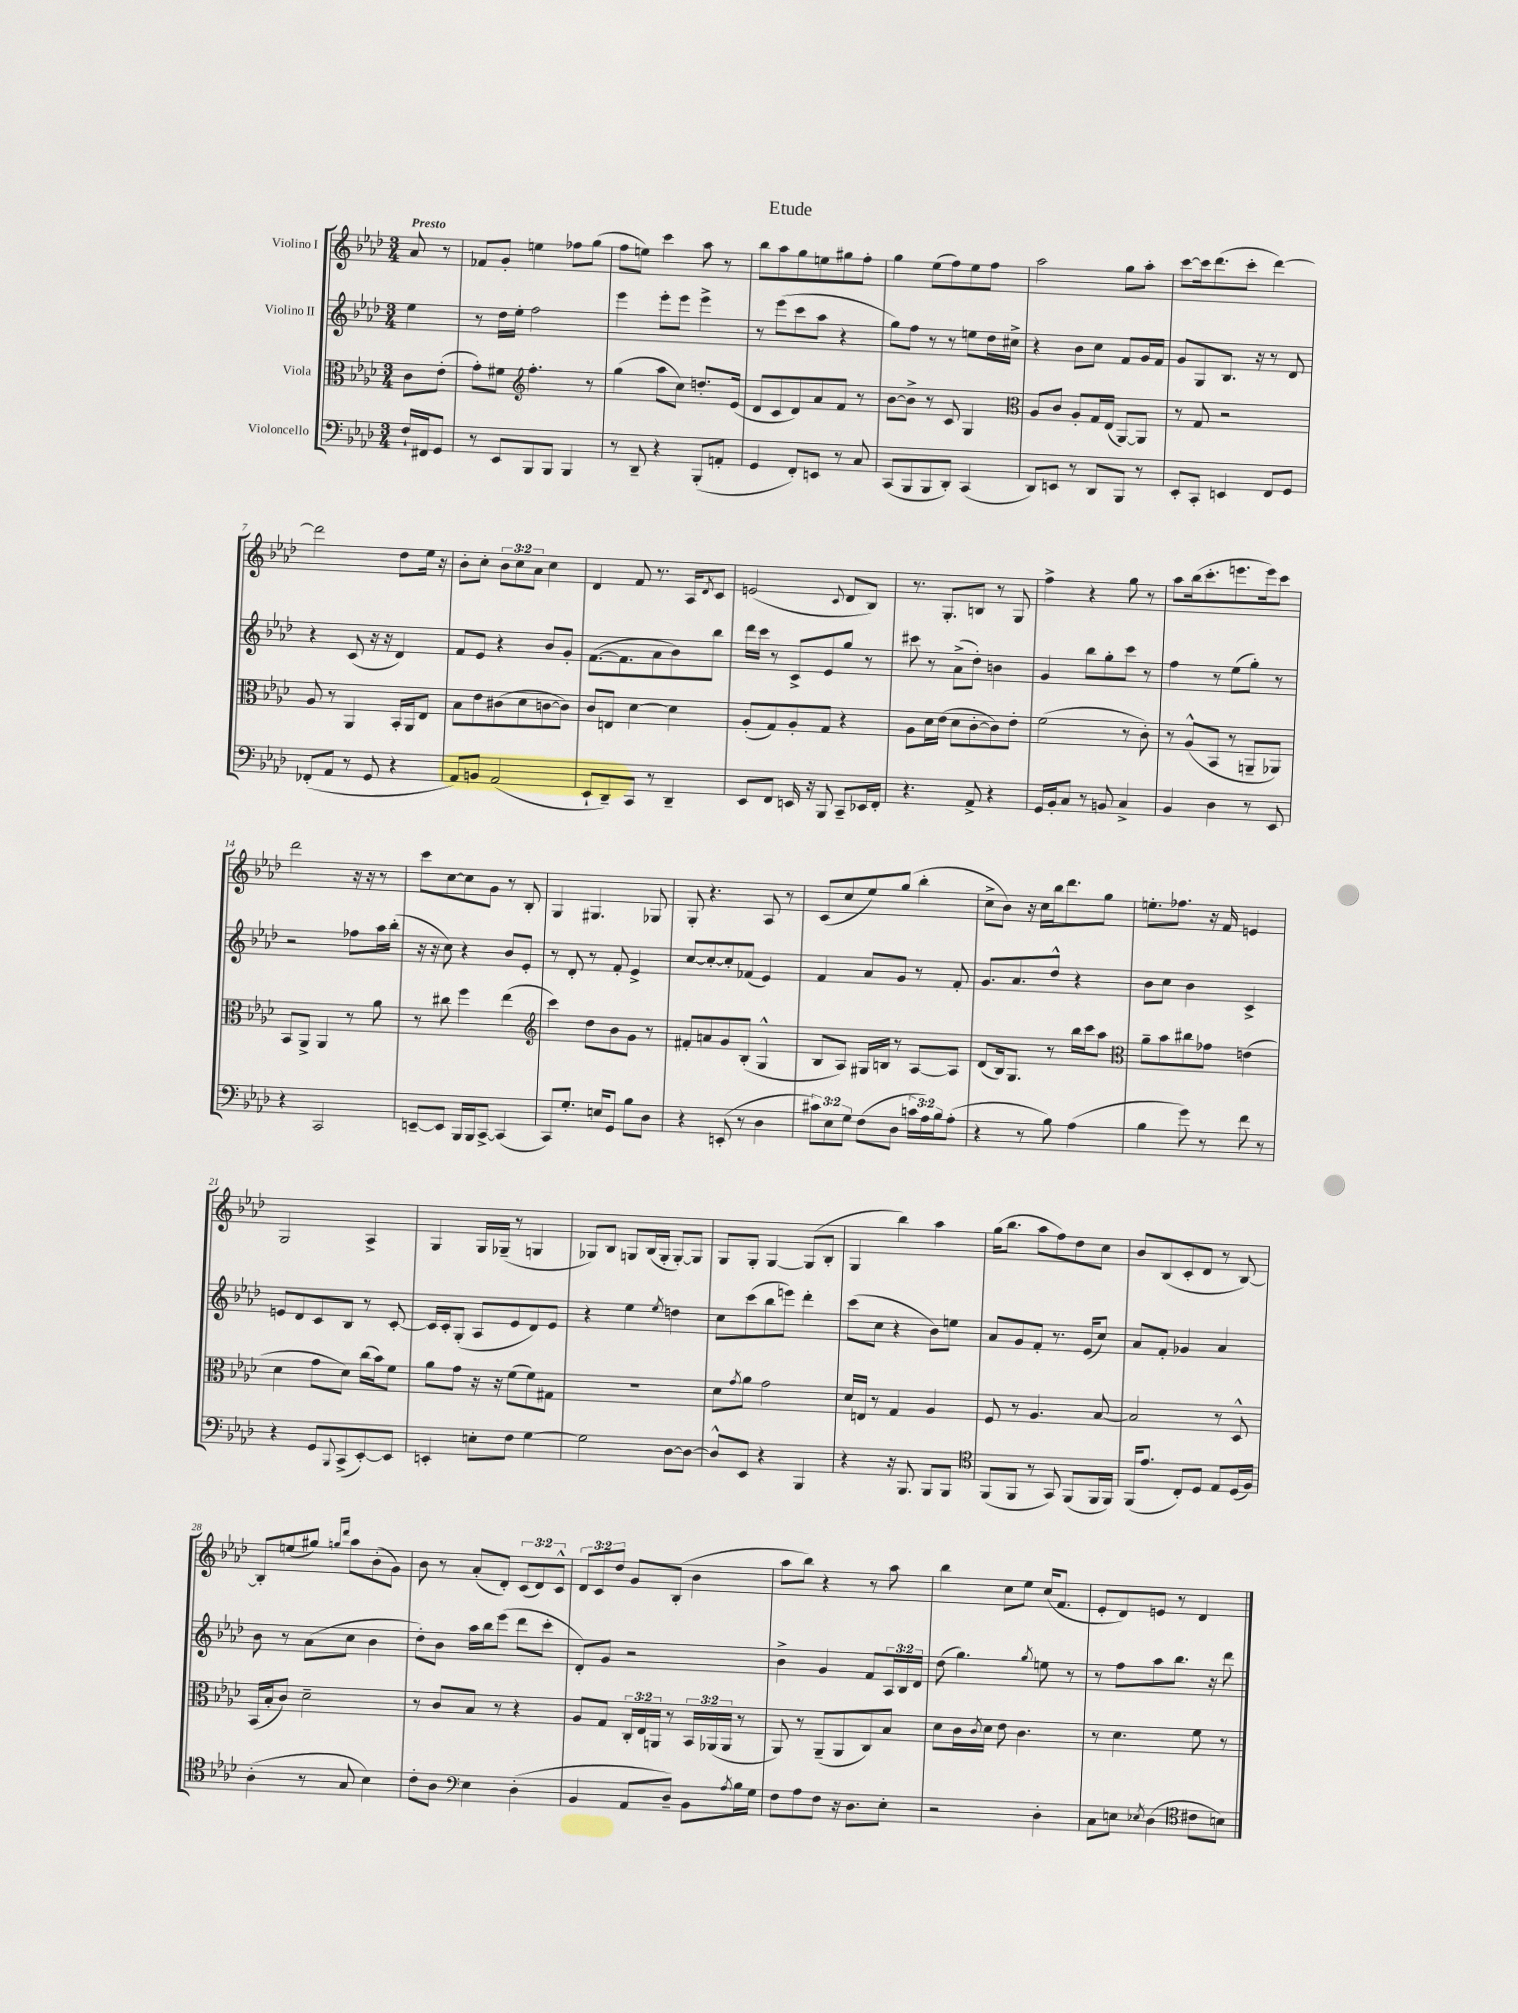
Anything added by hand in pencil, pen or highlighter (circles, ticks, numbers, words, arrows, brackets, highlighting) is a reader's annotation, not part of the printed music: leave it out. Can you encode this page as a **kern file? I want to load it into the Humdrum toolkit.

**kern	**kern	**kern	**kern
*part4	*part3	*part2	*part1
*staff4	*staff3	*staff2	*staff1
*I"Violoncello	*I"Viola	*I"Violino II	*I"Violino I
*clefF4	*clefC3	*clefG2	*clefG2
*k[b-e-a-d-]	*k[b-e-a-d-]	*k[b-e-a-d-]	*k[b-e-a-d-]
*M3/4	*M3/4	*M3/4	*M3/4
=	=	=	=
!	!	!	!LO:TX:a:B:t=Presto
16F`/LL	8c\L	4ee-\	8a-/
16FF#X/J	.	.	.
8GG/J	(8e-'\J	.	8r
=1	=1	=1	=1
8r	8g'\L)	8r	8f-X/L
8EE-/L	8f#X\J	16dd-\LL	8g'/J
.	.	16ee-'\JJ	.
*	*clefG2	*	*
8BBB-/	4.ff'\	2ff\	4een\
8BBB-/J	.	.	.
4BBB-/	.	.	8ff-X\L
.	8r	.	(8gg\J
=2	=2	=2	=2
8r	(4gg\	4eee-\	8ff\L
8DD-~/	.	.	8een\J)
4r	8aa-\L	8eee-'\L	4ccc\
.	8cc\J)	8eee-\J	.
(8BBB-'/L	8.ddn'/L	4eee-^\	8aa-\
8AAn'/J	.	.	8r
.	(16e-/Jk	.	.
=3	=3	=3	=3
4GG/	8d-/L	8r	8bb-\L
.	8c/	(8eee-\L	8aa-\
8FF'/L)	8d-/)	8ccc\	8gg\
8EEn/J	8a-/	8aa-\J	8een\
8r	8f/J	4r	8gg#X\
8C/	8r	.	8ff'\J
=4	=4	=4	=4
(8CC/L	[8b-\L	8gg\L)	4gg\
8BBB-/	8b-^\J]	8ff\J	.
8BBB-/	8r	8r	(8ee-\L
8DD-'/J)	8c/	8r	8ff\)
(4CC/	4G/	8een\L	8ee-\
.	.	16dd-\L	8ff\J
.	.	16cc#X^\JJ	.
=5	=5	=5	=5
*	*clefC3	*	*
8DD-/L)	8A-/L	4r	2aa-\
8EEn/J	8c/J	.	.
8r	8A-'/L	8b-\L	.
8DD-/L	16G/L	8cc\J	.
.	(16E-/JJ	.	.
8BBB-/J	[8AA-/L)	8f/L	8gg\L
8r	8AA-/J]	16g/L	8aa-'\J
.	.	16f/JJ	.
=6	=6	=6	=6
8EE-'/L	8r	8g/L	[8ccc\L
8CC'/J	8G/	8G/	16ccc\k]
.	.	.	(8.ddd-\
4EEn/	2r	8.B-/J	.
.	.	.	8ccc'\J
.	.	16r	.
8FF/L	.	8r	[4ddd-\)
8GG/J	.	8d-/	.
!!LO:LB:g=z
=7	=7	=7	=7
(8FF-X'/L	8A-/	4r	2ddd-\]
8AA-/J	8r	.	.
8r	4AA-/	(8c/	.
8GG/	.	16r	.
.	.	16r	.
4r	16BB-'/LL	4d-/)	8dd-\L
.	16AA-/J	.	.
.	8E-/J	.	16ee-\Jk
.	.	.	16r
=8	=8	=8	=8
8AA-/L)	8B-\L	8f/L	8b-'\L
8BBn/J	8e-\	8e-/J	8cc'\J
(2AA-/	(8c#X\	4r	12b-\L
.	.	.	12cc\
.	8d-\	.	.
.	.	.	12a-\J
.	[8cn\	8b-/L	4cc\
.	8c\J])	8g'/J	.
=9	=9	=9	=9
8EE-`/L	8c/L	([8.f\L	4d-/
8DD-~/)	8En/J	.	.
.	.	8.f\]	.
8CC/J	[4d-\	.	8f/
8r	.	8a-\	8.r
4DD-~/	4d-\]	8b-\)	.
.	.	.	16A-/KL
.	.	.	8qd-/
.	.	8bb-\J	8c/J
=10	=10	=10	=10
8EE-/L	(8A-'/L	16ddd-\LL	(2en/
.	.	16ccc\JJ	.
8FF/J	8G/)	8r	.
16EEn/	8A-'/	8c^/L	.
16r	.	.	.
8BBB-/	8G/J	8e-/	.
.	.	.	8qqc/
8CC~/L	4r	8gg/J	8d-/L
16EE-X/L	.	8r	8B-/J)
16FF'/JJ	.	.	.
=11	=11	=11	=11
4.r	8A-\L	8ccc#X\	8.r
.	16d-\L	8r	.
.	(16e-\JJ	.	8.G'/L
.	8d-\L	(8a-^\L	.
8AA-^/	[8c'\	8dd-'\J)	8Bn/J
4r	8c\])	4bn\	8r
.	8e-'\J	.	8G/
=12	=12	=12	=12
16GG/LL	(2f\	4g/	4ff^\
16BB-'/J	.	.	.
8C/J	.	.	.
8r	.	8bb-\L	4r
8BBn/	.	8gg'\	.
4C^/	8r	8ccc\J	8gg\
.	8c'\)	8r	8r
=13	=13	=13	=13
4BB-/	8r	4ff\	8aa-\L
.	(8A-^^/L	.	(16bb-\k
.	.	.	8.ccc'\
4D-\	8BB-/J	8r	.
.	8r	(8ee-\L	8.eeen\
8r	8AAn~/L	8gg'\J)	.
.	.	.	16eee\k)
8EE-/	8AA-X/J)	8r	8ccc\J
!!LO:LB:g=z
=14	=14	=14	=14
4r	8BB-/L	2r	2ddd-\
.	8AA-^/J	.	.
2CC/	4AA-/	.	.
.	8r	8ff-X\L	16r
.	.	.	16r
.	8a-\	16aa-\L	8r
.	.	(16bb-'\JJ	.
=15	=15	=15	=15
[8EEn~/L	8r	16r	8ccc\L
.	.	16r	.
8EE/J]	8cc#X\	8cc\)	[8cc\
16BBB-/LL	4ff\	4r	8cc\]
16BBB-/J	.	.	.
[8CC^/J	.	.	8g\J
(4CC/]	(4ee-\	8b-/L	8r
.	.	8e-'/J	8B-'/
=16	=16	=16	=16
*	*clefG2	*	*
8CC/L)	4ccc\)	8r	4G/
8.G'/J	.	8d-'/	.
.	8dd-\L	8r	4.G#X/
16En/KL	.	.	.
8GG/J	8b-\	8f'/	.
8B-\L	8g\J	4e-^/	.
8D-\J	8r	.	8G-X/
=17	=17	=17	=17
4r	8f#X'/L	[8cc/L	8G'/
.	8an/	8cc'/_	4.r
(8EEn'/	8g/	8cc'/]	.
8r	(8B-'/J	(8f-X/J	.
4D-\	4G^^/	4e-/)	8A-/
.	.	.	8r
=18	=18	=18	=18
12c#X\L)	8B-/L	4f/	(8c/L
12E-\	.	.	.
.	8A-/J)	.	8cc/
12G\J	.	.	.
(8F\L	16G#X/LL	8a-/L	8ee-/)
.	16Bn/JJ	.	.
8D-\J	8r	8g/J	(8gg/J
24cn\LL	[8A-/L	8r	4bb-'\
24A-\)	.	.	.
24B-\J	.	.	.
(8A-'\J	8A-/J]	8f'/	.
=19	=19	=19	=19
4r	(8d-/L	8.g/L	8cc^\L
.	16B-/k)	.	8b-\J)
.	8.G/J	8.a-/	.
8r	.	.	16r
.	.	.	16cc\LL
8B-\)	8r	8dd-^^/J	16bb-\J
.	.	.	8.ddd-\
(4A-\	16bb-\LL	4r	.
.	16ccc\J	.	.
.	8aa-\J	.	8gg\J
=20	=20	=20	=20
*	*clefC3	*	*
4B-\	8a-~\L	8b-\L	8.een'\L
.	8b-\	8cc\J	.
.	.	.	8.ff-X\J
8g\)	8cc#X\	4b-\	.
8r	8g-X\J	.	16r
.	.	.	16f/
8f\	(4en\	4c^/	4en/
8r	.	.	.
!!LO:LB:g=z
=21	=21	=21	=21
4r	4d-\	8en/L	2G/
.	.	8d-/	.
8GG/L	8g\L	8c/	.
8qqBBB-/	.	.	.
(8CC^/	8d-\J)	8B-/J	.
[8EE-'/)	(16cc\LL	8r	4A-^/
.	16b-\J)	.	.
8EE-/J]	8f\J	[8c'/	.
=22	=22	=22	=22
4EEn'/	8a-\L	16c/LL]	4G/
.	.	16c'/J	.
.	8g\J	(8G'/J	.
8En'\L	16r	8A-/L	16G/LL
.	16r	.	(16G-X~/JJ
8F\J	(8f\L	8e-/	8r
[4G\	8f\)	8d-/)	4Gn/
.	8G#X\J	8e-/J	.
=23	=23	=23	=23
2G\]	2.r	4r	8G-X/L)
.	.	.	8B-/J
.	.	4ee-\	8Gn/L
.	.	.	(16B-/L
.	.	.	16G'/JJ
.	.	8qee-/	.
[8D-\L	.	4ddn\	[8G'/L)
8D-\J_	.	.	8G/J]
=24	=24	=24	=24
8D-^^/L]	8d-\L	8cc\L	8G/L
.	8qg/	.	.
8EE-/J	8a-\J	(8ccc\	8G'/J
4r	2g\	8bb-\	[4G/
.	.	8eeen\J)	.
4BBB-/	.	4ddd-'\	(8G/L]
.	.	.	8B-'/J
=25	=25	=25	=25
4r	16d-/LL	(8ccc\L	4G/
.	16En/JJ	.	.
.	8r	8cc\J	.
16r	4G/	4r	4bb-\)
8.BBB-/	.	.	.
8BBB-/L	4A-/	8b-\L)	4aa-\
8BBB-/J	.	8een\J	.
=26	=26	=26	=26
*clefC4	*	*	*
(8FF/L	8F/	8a-/L	(16gg\KL
.	.	.	8.bb-\J
8FF/J	8r	8g/	.
8r	4.A-/	8f'/J	8aa-\L
8GG/)	.	8.r	8ff\)
(8FF/L	.	.	8dd-\
.	.	(16e-/KL	.
16FF/L	[8B-/	8cc/J)	8cc\J
16FF/JJ)	.	.	.
=27	=27	=27	=27
(16FF/KL	2B-/]	8a-/L	8b-/L
8.e-/J	.	.	.
.	.	8f'/J	(8B-/
8C'/L)	.	4g-X/	8c'/
8D-/J	.	.	8d-/J
8E-/L	8r	4a-/	8r
(16D-/L	8D-^^/	.	[8B-/)
16F/JJ)	.	.	.
!!LO:LB:g=z
=28	=28	=28	=28
(4A-'\	(16BB-/LL	8b-\	8B-'/L]
.	16B-'/J	.	.
.	8c/J)	8r	(8een/
8r	2d-~\	(8a-\L	8gg#X/J)
.	.	.	16qqggn/LL
.	.	.	16qqddd-/JJ
8G/	.	8cc\J	8aa-\L
4B-\)	.	4b-\	(8b-'\
.	.	.	8g\J)
=29	=29	=29	=29
8c'\L	8r	8dd-'\L)	8b-\
8A-\J	8c/L	8b-\J	8r
*clefF4	*	*	*
4E-\	8B-/J	16aa-\LL	(8a-'/L
.	.	16bb-\J	.
.	8r	(8eee-\J	8d-'/J)
(4D-'\	4r	8ddd-\L	(12c/L
.	.	.	12d-/)
.	.	8ccc'\J	.
.	.	.	12c^^/J
=30	=30	=30	=30
4BB-/	8A-/L	8d-'/L)	12d-/L
.	.	.	12c/
.	8G/J	8g/J	.
.	.	.	12dd-/J
8AA-/L	24C'/LL	2r	8g/L
.	24E-/	.	.
.	24AAn/JJ	.	.
8D-~/J)	8r	.	(8B-'/J
8BB-\L	24BB-/LL	.	4b-\
.	(24AA-X/	.	.
.	24AA-/JJ	.	.
8qA-/	.	.	.
16B-\L	8r	.	.
16G\JJ	.	.	.
=31	=31	=31	=31
8F\L	8AA-/)	4b-^\	8aa-\L
8A-\	8r	.	8bb-\J)
8F\J	(8AA-~/L	4g/	4r
16r	8AA-/	.	.
8.D-\L	.	.	.
.	8C/)	8f/L	8r
8E-'\J	8B-/J	24A-/L	8aa-\
.	.	24B-/	.
.	.	24d-/JJ	.
=32	=32	=32	=32
2r	8d-\L	(8dd-\	4bb-\
.	16c\L	4.gg\)	.
.	8qc/	.	.
.	16d-\JJ	.	.
.	8e-\	.	8cc\L
.	4.c\	.	8ee-\J
.	.	8qgg/	.
4D-'\	.	8een\	(16cc/KL
.	.	.	8.f/J
.	.	8r	.
=33	=33	=33	=33
8C\L	8r	8r	8e-'/L
8En\J	4.d-\	8ff\L	8d-/)
8qE-X/	.	.	.
(4D-\	.	8aa-\	8en/J
.	.	8.bb-\J	8r
*clefC4	*	*	*
8c#X\L	8f\	.	4d-/
.	.	16r	.
8Bn\J)	8r	8ddd-\	.
==	==	==	==
*-	*-	*-	*-
